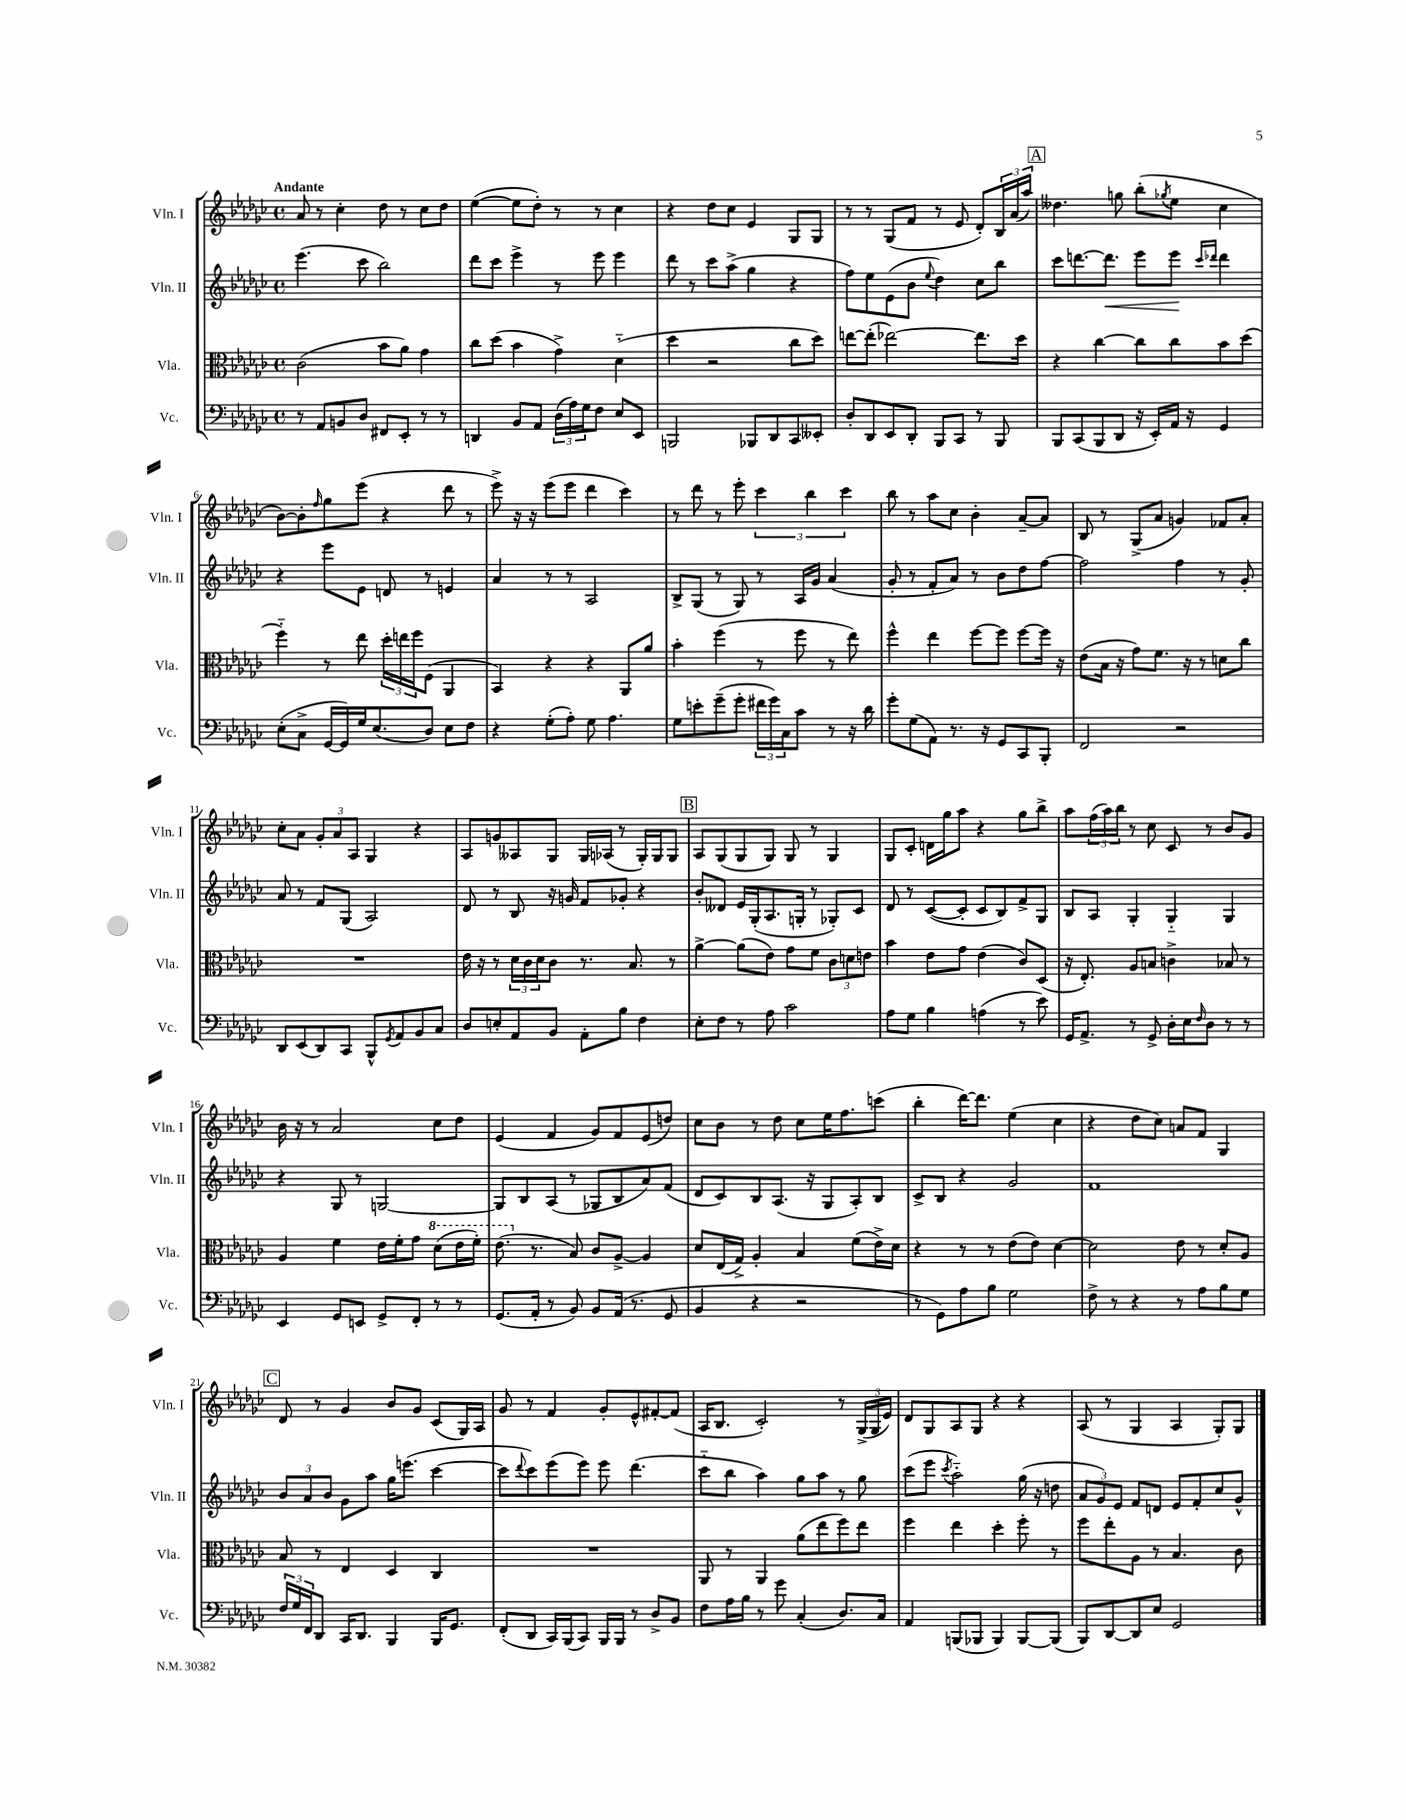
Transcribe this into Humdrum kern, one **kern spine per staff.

**kern	**kern	**kern	**kern
*staff4	*staff3	*staff2	*staff1
*clefF4	*clefC3	*clefG2	*clefG2
*k[b-e-a-d-g-c-]	*k[b-e-a-d-g-c-]	*k[b-e-a-d-g-c-]	*k[b-e-a-d-g-c-]
*M4/4	*M4/4	*M4/4	*M4/4
*met(c)	*met(c)	*met(c)	*met(c)
8r	(2c-	(4.eee-	8a-
8AA-	.	.	8r
8BB	.	.	4cc-'
8D-	.	8ccc-	.
8FF#	8b-	2bb-)	8dd-
8EE-'	8a-)	.	8r
8r	4g-	.	8cc-
8r	.	.	8dd-
=	=	=	=
4DD	8cc-	8ddd-	([4ee-
.	(8dd-	8ccc-	.
8BB-	4b-	4eee-^	8ee-]
8AA-	.	.	8dd-')
(24D-	4g-^)	8r	8r
24A-)	.	.	.
24G-	.	.	.
8F	.	8eee-	8r
8E-	(4d-'~	4eee-	4cc-
8EE-	.	.	.
=	=	=	=
2BBB	4dd-	8ddd-	4r
.	.	8r	.
.	2r	8ccc-	8dd-
.	.	(8aa-^	8cc-
8BBB-	.	4gg-	4e-
8DD-	.	.	.
8CC-	8cc-	4r	8G-
8EE--'	8dd-)	.	8G-
=	=	=	=
8D-'	[8ee	8ff)	8r
8DD-	(8ee']	8ee-	8r
8EE-	[2ee-)	(8e-	(8G-
8DD-'	.	8b-	8f
.	.	8qqee-	.
8BBB-	.	4dd-)	8r
8CC-	.	.	8e-
8r	8.ee-]	8cc-	8d-')
8BBB-	.	8bb-	24B-
.	.	.	(24a-
.	16dd-	.	.
.	.	.	24aa-)
=	=	=	=
8BBB-	4r	8ccc-	4.dd--
(8CC-	.	[8.ddd	.
8BBB-	[4cc-	.	.
.	.	8.ddd]	.
8DD-	.	.	8gg
16r	8cc-]	8eee-	(8bb-'
16EE-')	.	.	.
.	.	.	8qgg-
16AA-	8cc-	8eee-	8ee-
16r	.	.	.
.	.	16qqccc-	.
.	.	16qqddd-	.
4GG-	8b-	4ddd-	4cc-
.	(8dd-	.	.
=	=	=	=
(8E-'	4ff'~)	4r	[8b-)
8C-^	.	.	8b-']
.	.	.	16qqff
[16GG-	8r	8eee-	8gg-
16GG-])	.	.	.
16G-	8ee-	8e-	(8eee-
(8.E-	.	.	.
.	24dd-'	8d	4r
.	24ee	.	.
.	24ff	.	.
8D-)	(8F	8r	.
8E-	4AA-	4e	8ddd-
8F	.	.	8r
=	=	=	=
4r	4BB-)	4a-	8eee-^)
.	.	.	16r
.	.	.	16r
(8G-'	4r	8r	(8eee-
8A-')	.	8r	8eee-
8G-	4r	2A-	4ddd-
4.A-	.	.	.
.	8AA-	.	4ccc-)
.	8a-	.	.
=	=	=	=
8G-	4b-'	8B-^	8r
8e'	.	(8G-	8ddd-
(8g-~	(4ff	8r	8r
8g-'	.	8G-)	8eee-'
24f#	8r	8r	6ccc-
24g-)	.	.	.
24C-	.	.	.
8c-	8ff	16A-	.
.	.	.	6bb-
.	.	16g-	.
8r	8r	(4a-	.
.	.	.	6ccc-
16r	8ee-)	.	.
16d-	.	.	.
=	=	=	=
8g-'	4ff^^	8g-'	8bb-
(8G-	.	8r	8r
8AA-)	4ee-	8f'	8aa-
8.r	.	8a-)	8cc-
.	[8ff	8r	4b-'
16r	.	.	.
8GG-	8ff]	8b-	.
8CC-	[8ff	8dd-	[8a-~
8BBB-'	16ff]	[8ff	8a-]
.	16r	.	.
=	=	=	=
2FF	(8e-	2ff]	8B-
.	16B-	.	8r
.	16r	.	.
.	8g-)	.	(8G-^
.	8.f	.	8a-
2r	.	4ff	4g)
.	16r	.	.
.	8r	.	.
.	8d	8r	8f-
.	8cc-	8g-'	8a-'
=	=	=	=
8DD-	1r	8a-	8cc-'
(8EE-	.	8r	8a-
8DD-)	.	8f	12g-'
.	.	.	12a-
8CC-	.	(8G-	.
.	.	.	12A-
8BBB-^^	.	2A-)	4G-
8qGG-	.	.	.
8AA-	.	.	.
8BB-	.	.	4r
8C-	.	.	.
=	=	=	=
8D-	16e-	8d-	8A-
.	16r	.	.
8E'	8r	8r	8g
8AA-	24d-	8B-	8A--
.	24c-	.	.
.	24d-	.	.
8BB-	8c-	16r	8G-
.	.	16g	.
8AA-'	8.r	8f	16G-
.	.	.	(16A-
8B-	.	8g-'	8r
.	8.B-	.	.
4F	.	4r	16G-')
.	.	.	16G-
.	8r	.	8G-
=	=	=	=
8E-'	[4a-^	8b-'	8A-
8F	.	8d--	(8G-
8r	(8a-]	16e-	8G-
.	.	(16G-'	.
8A-	8e-)	8.A-	8G-)
2c-	8g-	.	8G-
.	.	16G'	.
.	8f	8r	8r
.	12c-	8G-')	4G-
.	12d	.	.
.	.	8c-	.
.	12e	.	.
=	=	=	=
8A-	4b-	8d-	8G-
8G-	.	8r	8c-'
4B-	8e-	([8c-	16d
.	.	.	16gg-
.	8g-	8c-']	8aa-
(4A	(4e-	8c-	4r
.	.	8B-)	.
8r	8c-)	8f^	8gg-
8e-)	(8D-	8G-	8bb-^
=	=	=	=
16GG-	16r	8B-	8aa-
8.AA-^	8.E-')	.	.
.	.	8A-	(24ff
.	.	.	24aa-)
.	.	.	24bb-
8r	8A-	4G-'	8r
8GG-^	8B	.	8cc-
16D-'	4c^	4G-'~	8c-
16E-	.	.	.
16qqF	.	.	.
8D-	.	.	8r
8r	8B-	4G-	8b-
8r	8r	.	8g-
=	=	=	=
4EE-	4A-	4r	16b-
.	.	.	16r
.	.	.	8r
8GG-	4f	8G-	2a-
8EE	.	8r	.
8GG-^	16e-	[2G	.
.	16f'	.	.
8FF'	8g-	.	.
8r	(8dd-	.	8cc-
8r	16ee-	.	8dd-
.	16ff')	.	.
=	=	=	=
(8.GG-	(8.ee-	8G]	(4e-
.	.	8B-	.
16AA-'	8.r	.	.
8r	.	(8A-	4f
8BB-)	8B-)	8r	.
8BB-	8c-	8G-	8g-)
(16AA-	[8A-^	8B-	8f
8.r	.	.	.
.	4A-]	8a-)	(8e-
8GG-	.	(8f	8dd)
=	=	=	=
4BB-	8d-	8d-	8cc-
.	(16E-	8c-)	8b-
.	16G-^)	.	.
4r	4A-'	8B-	8r
.	.	(8.A-	8dd-
2r	4B-	.	8cc-
.	.	16r	.
.	.	8G-	16ee-
.	.	.	8.ff
.	(8f	8A-')	.
.	16e-^)	8B-	(8ccc
.	16d-	.	.
=	=	=	=
8r	4r	8c-^	4bb-'
8GG-)	.	8B-	.
8A-	8r	4r	[16ddd-)
.	.	.	8.ddd-]
8B-	8r	.	.
2G-	(8e-	2g-	(4ee-
.	8e-)	.	.
.	[4d-	.	4cc-
=	=	=	=
8F^	2d-]	1f	4r
8r	.	.	.
4r	.	.	8dd-
.	.	.	8cc-)
8r	8e-	.	8a
8A-	8r	.	8f
8B-	8d-'	.	4G-
8G-	8A-	.	.
=	=	=	=
24F	8B-	12b-	8d-
24G-	.	.	.
24FF	.	12a-	.
8DD-	8r	.	8r
.	.	12b-	.
16CC-	4E-	8g-	4g-
8.DD-	.	.	.
.	.	8aa-	.
4BBB-	4D-	16gg-	8b-
.	.	(8.eee	.
.	.	.	8g-
16BBB-	4C-	[4ccc-	(8c-
8.GG-	.	.	.
.	.	.	16G-)
.	.	.	16A-
=	=	=	=
(8FF'	1r	8ccc-]	8g-
.	.	8qqddd-	.
8DD-	.	8ccc-)	8r
16CC-)	.	(8eee-	4f
(16BBB-	.	.	.
8CC-)	.	8eee-)	.
16BBB-	.	8eee-	8g-'
16BBB-	.	.	.
8r	.	(4.ddd-	8e-^^
8D-^	.	.	[8f#'
8BB-	.	.	(8f#]
=	=	=	=
8F	8AA-	8ccc-'~	16A-
.	.	.	8.B-
16A-	8r	8bb-	.
16B-	.	.	.
8r	4AA-	4aa-)	2c-')
8g-	.	.	.
(4C-'	(8a-	8gg-	.
.	8ee-	8aa-	.
8.D-)	8ff)	8r	8r
.	8ee-	8gg-	(24G-^
.	.	.	24G-
16C-	.	.	.
.	.	.	24e-)
=	=	=	=
4AA-	4ff	(8ccc-	8d-
.	.	8eee-	8G-
.	.	8qccc-	.
(8BBB	4ee-	2aa-'~)	8A-
8BBB-	.	.	8G-
4BBB-)	4dd-'	.	4r
[8BBB-	8ff'	(16gg-	4r
.	.	16r	.
(8BBB-]	8r	8dd	.
=	=	=	=
8BBB-)	8ff	12a-	(8A-
.	.	12g-)	.
[8DD-	8ee-'	.	8r
.	.	12e-	.
8DD-]	8A-	8f	4G-
8E-	8r	8d	.
2GG-	4.B-	8e-	4A-
.	.	8f'	.
.	.	8cc-	8G-')
.	8c-	8g-^^	8G-
==	==	==	==
*-	*-	*-	*-
